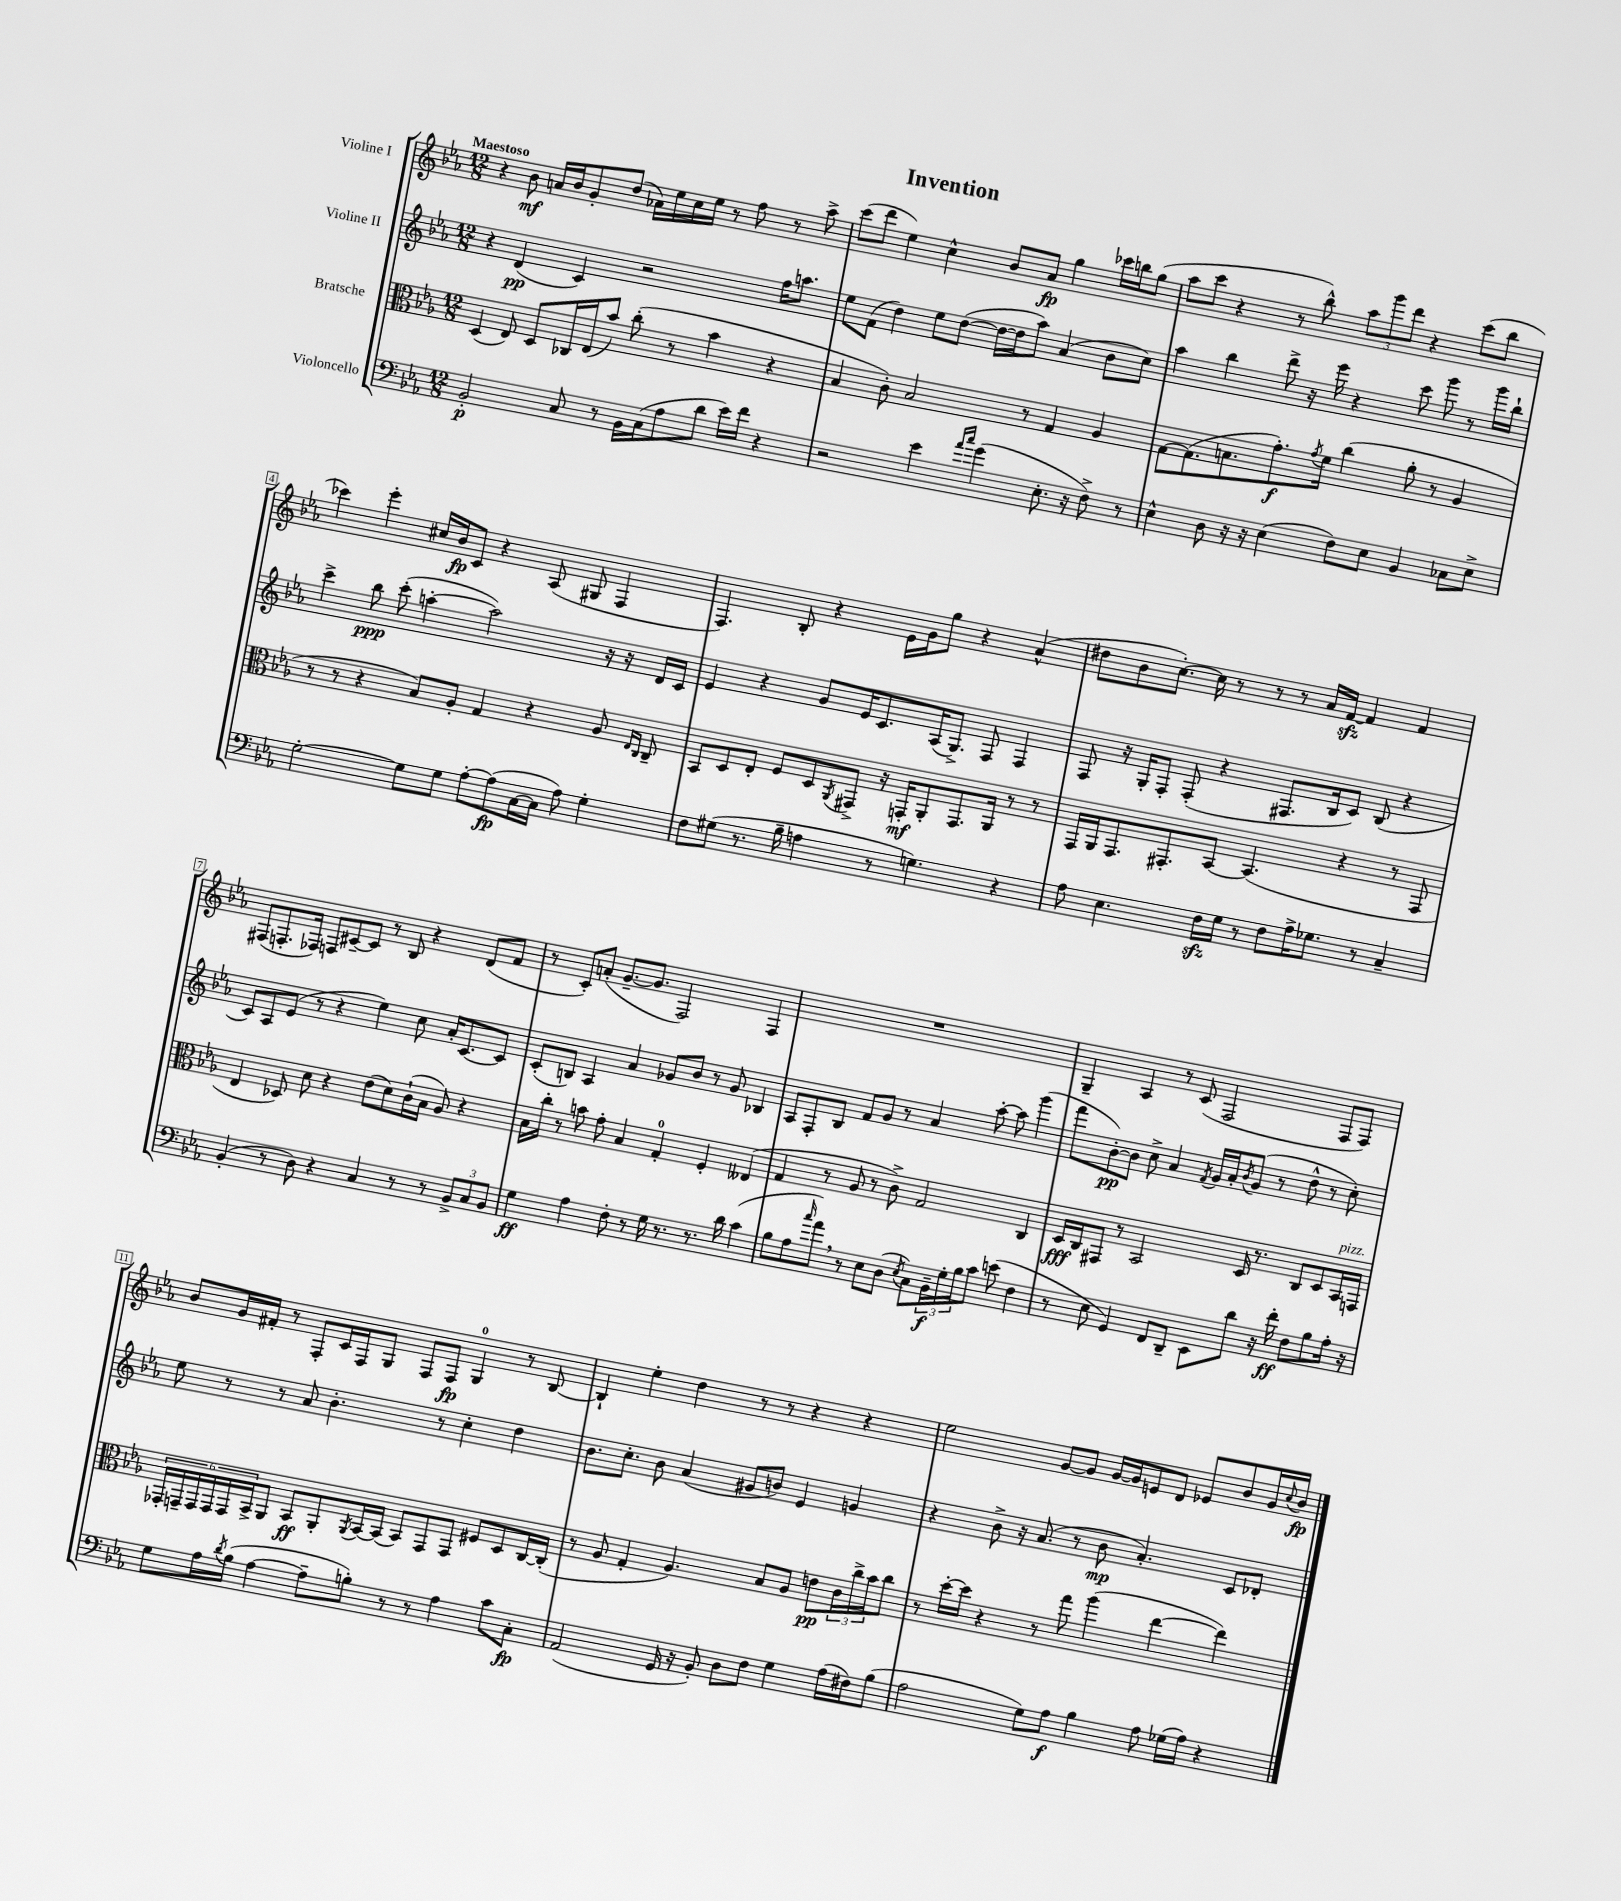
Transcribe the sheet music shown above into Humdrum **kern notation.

**kern	**kern	**kern	**kern
*staff4	*staff3	*staff2	*staff1
*clefF4	*clefC3	*clefG2	*clefG2
*k[b-e-a-]	*k[b-e-a-]	*k[b-e-a-]	*k[b-e-a-]
*M12/8	*M12/8	*M12/8	*M12/8
2BB-'	(4D	4r	4r
.	8E-)	(4d	8b-
.	8D	.	16a
.	.	.	16b-
8C	16C-	4c)	8g'
.	(16E-	.	.
8r	8b-)	.	(8dd
16BB-	(8cc'	2r	16a-)
(16C	.	.	16ee-
8A-	8r	.	16cc
.	.	.	16ee-
8d	4b-	.	8r
16e-)	.	.	8ff
16f	.	.	.
4r	4r	16ff	8r
.	.	8.aa	.
.	.	.	8aa-^
=	=	=	=
2r	4B-	8ee-	(8ccc
.	.	(8f	8ddd
.	8c')	4dd)	4ee-)
.	2B-	.	.
4e-	.	8ee-	4cc^^
.	.	([8dd	.
16qqa-	.	.	.
16qqcc	.	.	.
(4g	.	16dd_	8b-
.	.	16dd]	.
.	8r	8aa-)	8a-
8.E-'	4G	(4a-	4gg
16r	.	.	.
8F^)	4A-	8b-	16ccc-
.	.	.	16bb
8r	.	8cc)	(8gg
=	=	=	=
4E-^^	[8G	4aa-	8aa-
.	(8.G]	.	8ccc
8D	.	4bb-	4r
.	8.B	.	.
16r	.	.	.
16r	.	.	.
(4E-	8.g')	8ddd^	8r
.	.	16r	8bb-^^)
.	8qg	.	.
.	16f	16eee-	.
8F)	(4cc	4r	12aa-
.	.	.	12ggg
8E-	.	.	.
.	.	.	12ddd
4BB-	8a-'	8ccc	4r
.	8r	8ggg	.
8C-	4A-	8r	(8ccc
8E-^	.	16ggg	8bb-
.	.	16bb-`	.
=	=	=	=
[2G'	8r	4ccc^	4ccc-)
.	8r	.	.
.	4r	8bb-	4eee-'
.	.	(8ccc'	.
8G]	8B-)	[4aa'	16cc#
.	.	.	16b-
8G	8A-'	.	8c
[8A-'	4G	2aa])	4r
(8A-]	.	.	.
[16C	4r	.	(8A-
16C]	.	.	.
8A-)	.	.	8G#
4G'	8A-	16r	4F
.	.	16r	.
.	16qqE-	.	.
.	16qqC	.	.
.	8C~	16d	.
.	.	16c	.
=	=	=	=
8F	8BB-	4e-	4.F)
(8G#	8D	.	.
8.r	8E-'	4r	.
.	8F	.	8B-'
16B-~	.	.	.
4A	8D	8g	4r
.	8qAA-	.	.
.	8GG#^	16e-	.
.	.	8.c	.
8r	16r	.	16e-
.	16GG'	.	16g
4.G)	8AA-'	(16A-	8gg
.	.	8.G^)	.
.	8.GG	.	4r
.	.	8F	.
.	16AA-	.	.
4r	8r	4F	(4a-^^
.	8r	.	.
=	=	=	=
8A-	16GG	8F	8dd#
.	16AA-	.	.
4.E-	8.GG	16r	8b-
.	.	16G'	.
.	.	8F'	[8.cc')
.	8.GG#'	.	.
.	.	(8F'	.
.	.	.	16cc]
16F	[8BB-	4r	8r
16G	.	.	.
8r	(4.BB-]	.	8r
8F	.	8.F#	8r
16A-^	.	.	16a-
8.G-	.	16B-	[16f
.	4r	8c)	4f]
8r	.	(8B-	.
4C~	8r	4r	4f
.	8GG#	.	.
=	=	=	=
(4BB-'	4E-	8c)	(8F#
.	.	8A-	8.F'
8r	8D-)	(8e-	.
.	.	.	16F-)
8D)	8d	8r	8F
4r	4r	4r	[8c#~
.	.	.	8c#]
4C	(8e-	4ee-)	8r
.	8d)	.	8B-
8r	(16c`	8cc	4r
.	16B-	.	.
8r	8A-)	16a-'	.
.	.	[8.c	.
12BB-^	4r	.	(8d
12C	.	.	.
.	.	8c]	8f
12BB-	.	.	.
=	=	=	=
4G	16B-	(8c'	8r
.	16cc'	.	.
.	8r	8B)	8c')
4A-	8b	4A-	(8a'
.	8g'	.	[8.g~
8F'	4B-	4a-	.
.	.	.	8.g]
8r	.	.	.
16G	4G'	8g-	2F)
8.r	.	.	.
.	.	8b-	.
8.r	4F'	8r	.
.	.	8g-	.
16d	.	.	.
(4c	(4E--	4B-	4F
=	=	=	=
8B-	4G	8A-	1.r
8A-	.	8F'	.
16qqcc	.	.	.
8a-)	8r	8B-	.
8r	8A-	8f	.
8E-	8r	8g	.
(8D	8c^)	8r	.
8qE-	.	.	.
8C)	2G	4a-	.
24BB-~	.	.	.
24G'	.	.	.
24B-	.	.	.
8c	.	[8aa-'	.
(8e	.	8aa-]	.
4F	4C	(4ggg	.
=	=	=	=
8r	16D	8fff	4G~
.	16C	.	.
8E-	8GG#	[8b-')	.
4GG)	8r	8b-]	4A-
.	2BB-	8cc^	.
8FF	.	4a-	8r
8DD~	.	.	(8c
.	.	8qf	.
8EE-	.	16g	2F
.	.	16a-'	.
.	.	8qb-	.
8d	16D	(8g	.
.	8.r	.	.
16r	.	8r	.
16f'	.	.	.
8F	8C	8dd^^	.
8B-	8D	8r	8F
16A-'	16BB-	8cc')	8F)
16r	16GG	.	.
=	=	=	=
8G	24GG-'	8ee-	8b-
.	24GG~	.	.
.	24GG	.	.
16A-	24GG	8r	16g
.	24GG	.	.
8qd	.	.	.
(16B-	.	.	16f#'
.	24BB-^	.	.
[4A-	8AA-	8r	8r
.	8BB-	8a-	8F'
8A-~]	8AA-'	4.b-'	16c
.	.	.	16F
.	8qAA-	.	.
8B')	[16BB-	.	8G
.	(16BB-]	.	.
8r	8BB-)	.	8F
8r	8GG	8r	8F
4A-	8GG	4cc'	4G
.	8F#	.	.
8c	8D	4dd	8r
8C'	[16C	.	[8B-
.	(16C']	.	.
=	=	=	=
(2AA-	8r	8.b-	4B-`]
.	8A-	.	.
.	.	8.cc'	.
.	4G'	.	4ee-'
.	.	8b-	.
16GG	4.A-)	(4a-	4dd
16r	.	.	.
8BB-')	.	.	.
8D	.	8g#	8r
8F	8B-	8b)	8r
4G	8A-	4e-	4r
.	8e	.	.
(16A-	24c	4g	4r
.	24cc^	.	.
16F#)	.	.	.
.	24b-	.	.
(8B-	8cc	.	.
=	=	=	=
2A-	8r	4r	2ee-
.	[16dd'	.	.
.	16dd]	.	.
.	4r	8b-^	.
.	.	16r	.
.	.	(8.a-	.
8G)	8r	.	[8g
8A-	8gg	8r	8g]
4B-	(4aa-	8b-	[16g
.	.	.	16g]
.	.	4.a-')	8e
8A-	[4ee-	.	8d
(16G-	.	.	8e-
16A-)	.	.	.
4r	4ee-])	8c	8b-
.	.	8d-'	16g
.	.	.	8qqcc
.	.	.	16b-
==	==	==	==
*-	*-	*-	*-
